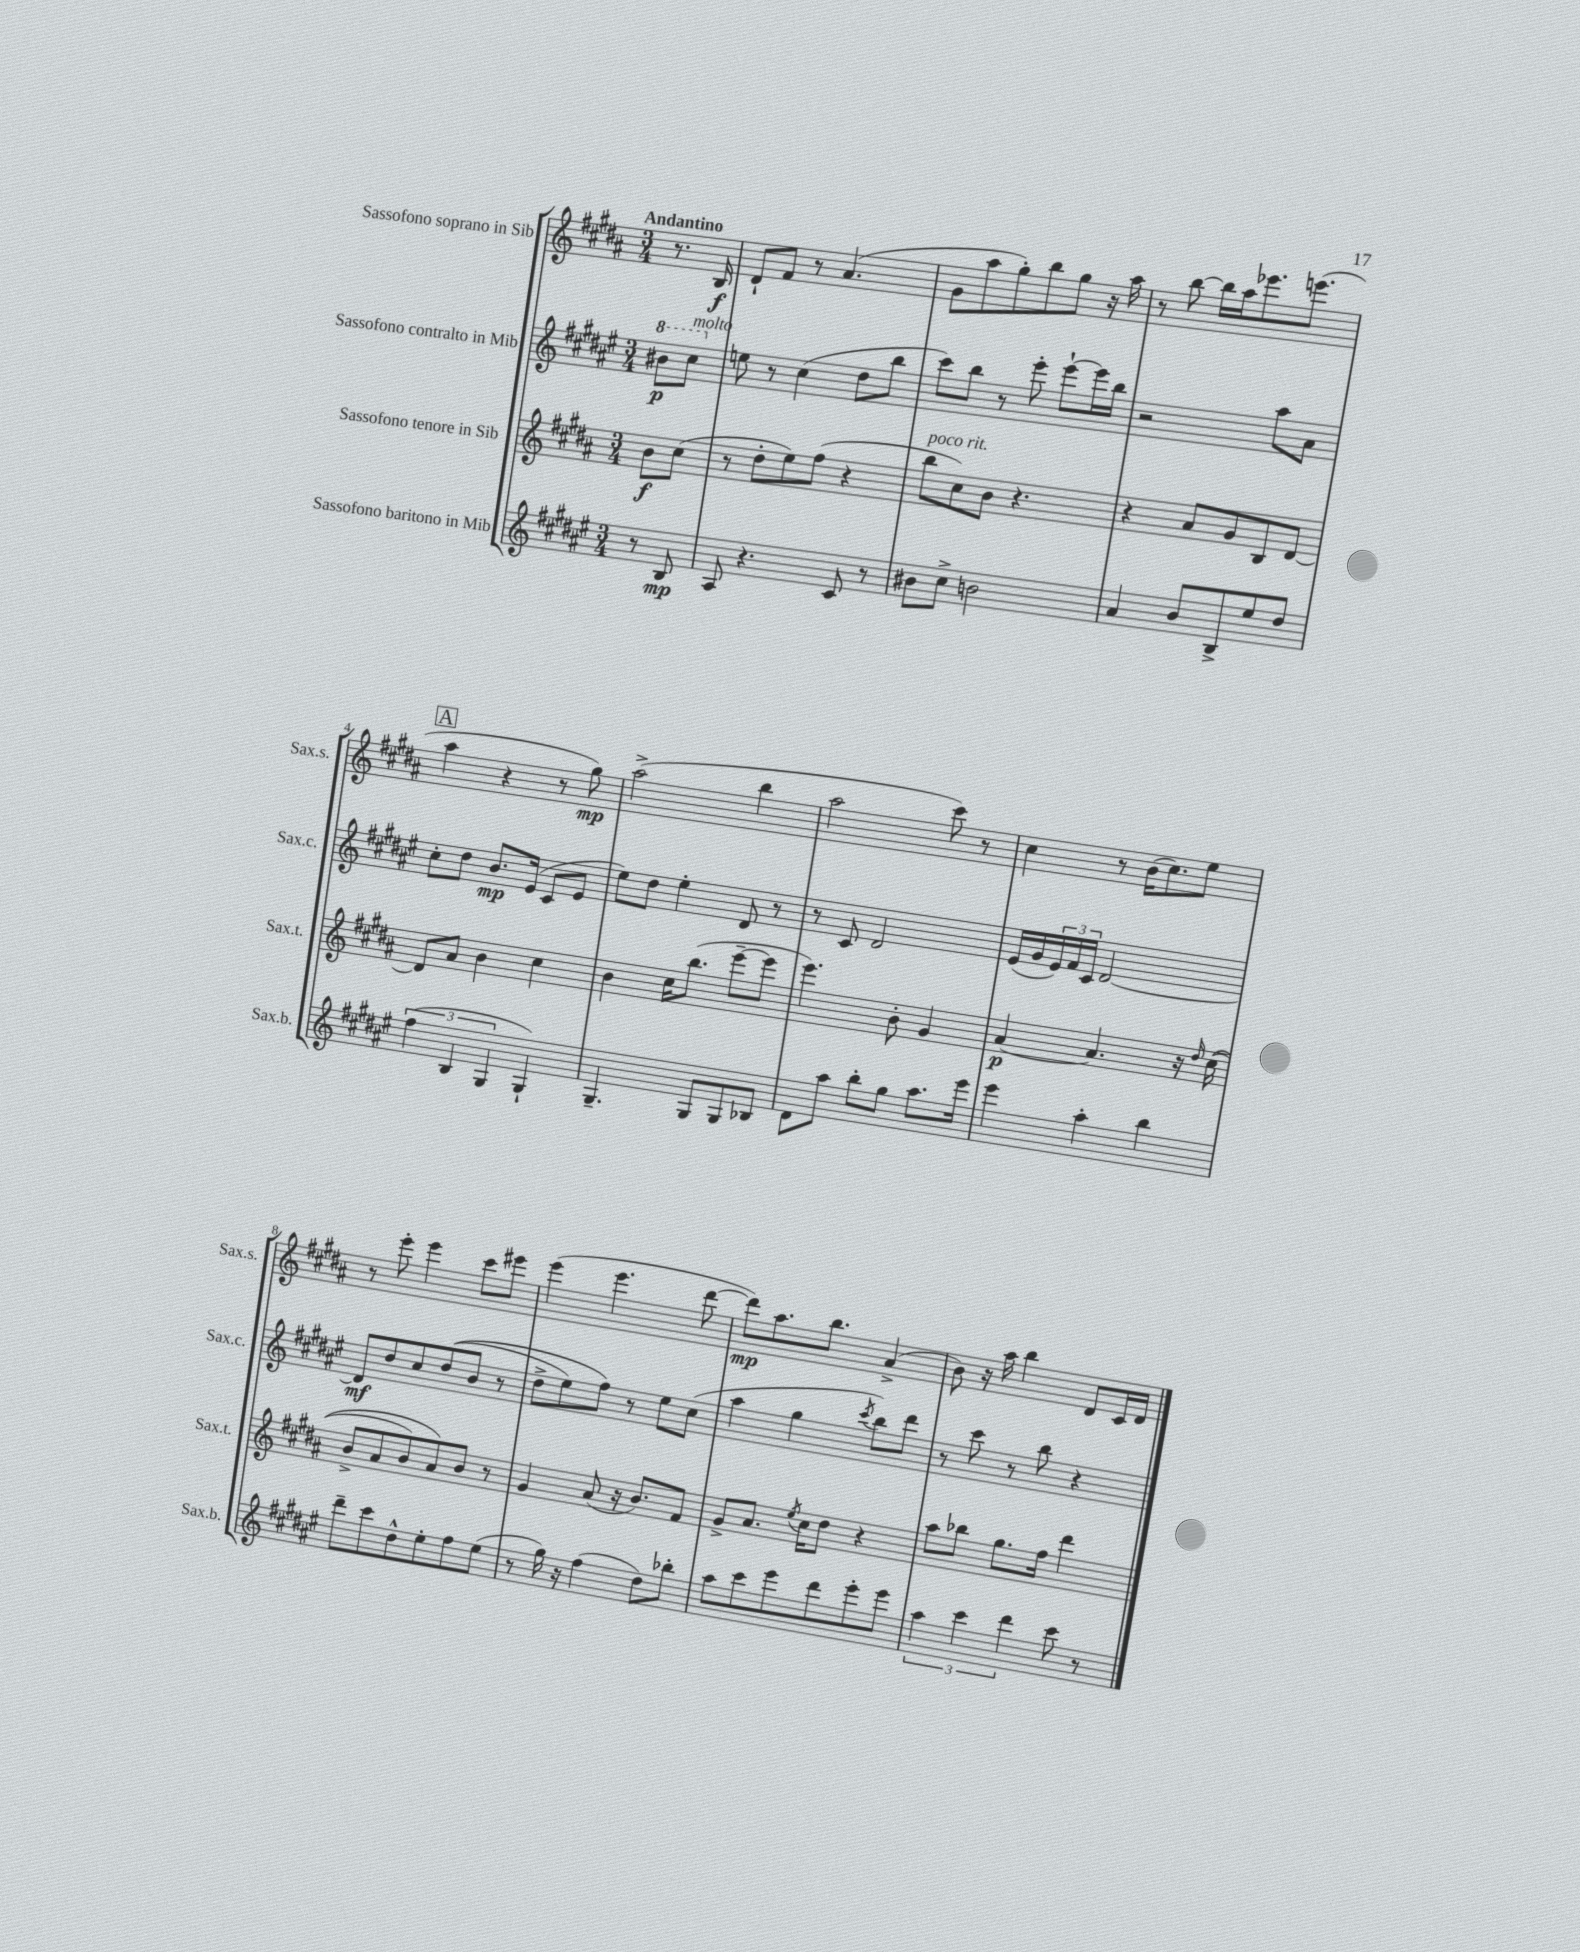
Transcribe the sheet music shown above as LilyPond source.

<<
\new StaffGroup <<
\new Staff = "s0" \with { instrumentName = "Sassofono soprano in Sib" shortInstrumentName = "Sax.s." } {
    \clef treble \key b \major \numericTimeSignature \time 3/4 \partial 4 \tempo "Andantino"
    r8. b16\f |
    dis'8-! fis'8 r8 ais'4.( |
    gis'8 ais''8 gis''8-.) b''8 gis''8 r16 ais''16 |
    r8 b''8~ b''16 ais''16 ees'''8. e'''8.( |
    \mark \markup { \box "A" } ais''4 r4 r8 gis''8\mp) |
    ais''2->( b''4 |
    ais''2 cis'''8) r8 |
    cis''4 r8 b'16( cis''8.) e''8 |
    r8 e'''8-. e'''4 cis'''8 eis'''8 |
    e'''4( e'''4. dis'''8~ |
    dis'''8\mp) ais''8. b''8. ais'4->( |
    b'8) r16 ais''16 b''4 dis'8 cis'16 dis'16 \bar "|." |
}
\new Staff = "s1" \with { instrumentName = "Sassofono contralto in Mib" shortInstrumentName = "Sax.c." } {
    \clef treble \key fis \major \numericTimeSignature \time 3/4 \partial 4
    \ottava #1 bis''8\p cis'''8^\markup { \italic "molto" } \ottava #0 |
    e''8 r8 cis''4( dis''8 b''8 |
    cis'''8) b''8 r8 eis'''8-. eis'''8~-! eis'''16 b''16 |
    r2 ais''8 ais'8 |
    \mark \markup { \box "A" } cis''8-. dis''8 b'8.\mp eis'16( cis'8 eis'8 |
    eis''8) dis''8 eis''4-. dis'8 r8 |
    r8 cis'8 dis'2 |
    eis'16( gis'16 \tuplet 3/2 { eis'16) fis'16 cis'16 } dis'2~ |
    dis'8\mf dis''8 cis''8 dis''8(\( b'8 r8 |
    dis''8-> eis''8) fis''8\) r8 eis''8 cis''8( |
    ais''4 gis''4 \acciaccatura { cis'''8 } b''8) dis'''8 |
    r8 cis'''8 r8 b''8 r4 \bar "|." |
}
\new Staff = "s2" \with { instrumentName = "Sassofono tenore in Sib" shortInstrumentName = "Sax.t." } {
    \clef treble \key b \major \numericTimeSignature \time 3/4 \partial 4
    b'8\f cis''8( |
    r8 dis''8-. e''8) fis''8( r4 |
    b''8^\markup { \italic "poco rit." } cis''8) b'8 r4. |
    r4 ais'8 gis'8 b8 dis'8~ |
    \mark \markup { \box "A" } dis'8 ais'8 b'4 cis''4 |
    b'4 cis''16 b''8.( e'''8~-- e'''8 |
    e'''4.) b'8-. gis'4 |
    ais'4~\p ais'4. r16 \grace { dis''16 } cis''16(\( |
    b'8-> ais'8 b'8) ais'8\) b'8 r8 |
    gis'4 ais'8( r16 b'8.) fis'8 |
    gis'8-> ais'8. \acciaccatura { e''8 } cis''16 dis''8 r4 |
    ais''8 bes''8 gis''8. fis''16 dis'''4 \bar "|." |
}
\new Staff = "s3" \with { instrumentName = "Sassofono baritono in Mib" shortInstrumentName = "Sax.b." } {
    \clef treble \key fis \major \numericTimeSignature \time 3/4 \partial 4
    r8 b8\mp |
    ais8 r4. cis'8 r8 |
    bis'8 cis''8-> b'2 |
    ais'4 b'8 b8-> eis''8 dis''8 |
    \mark \markup { \box "A" } \tuplet 3/2 { fis''4( b4 gis4 } gis4-!) |
    gis4.-- gis8 gis8 bes8 |
    dis'8 ais''8 b''8-. gis''8 ais''8. eis'''16 |
    eis'''4 ais''4-. b''4 |
    dis'''8-- cis'''8 dis''8-^ eis''8-. fis''8 eis''8( |
    r8 gis''16) r16 fis''4( dis''8) bes''8-. |
    ais''8 cis'''8 eis'''8 dis'''8 eis'''8-. eis'''8 |
    \tuplet 3/2 { ais''4 cis'''4 dis'''4 } cis'''8 r8 \bar "|." |
}
>>
>>
